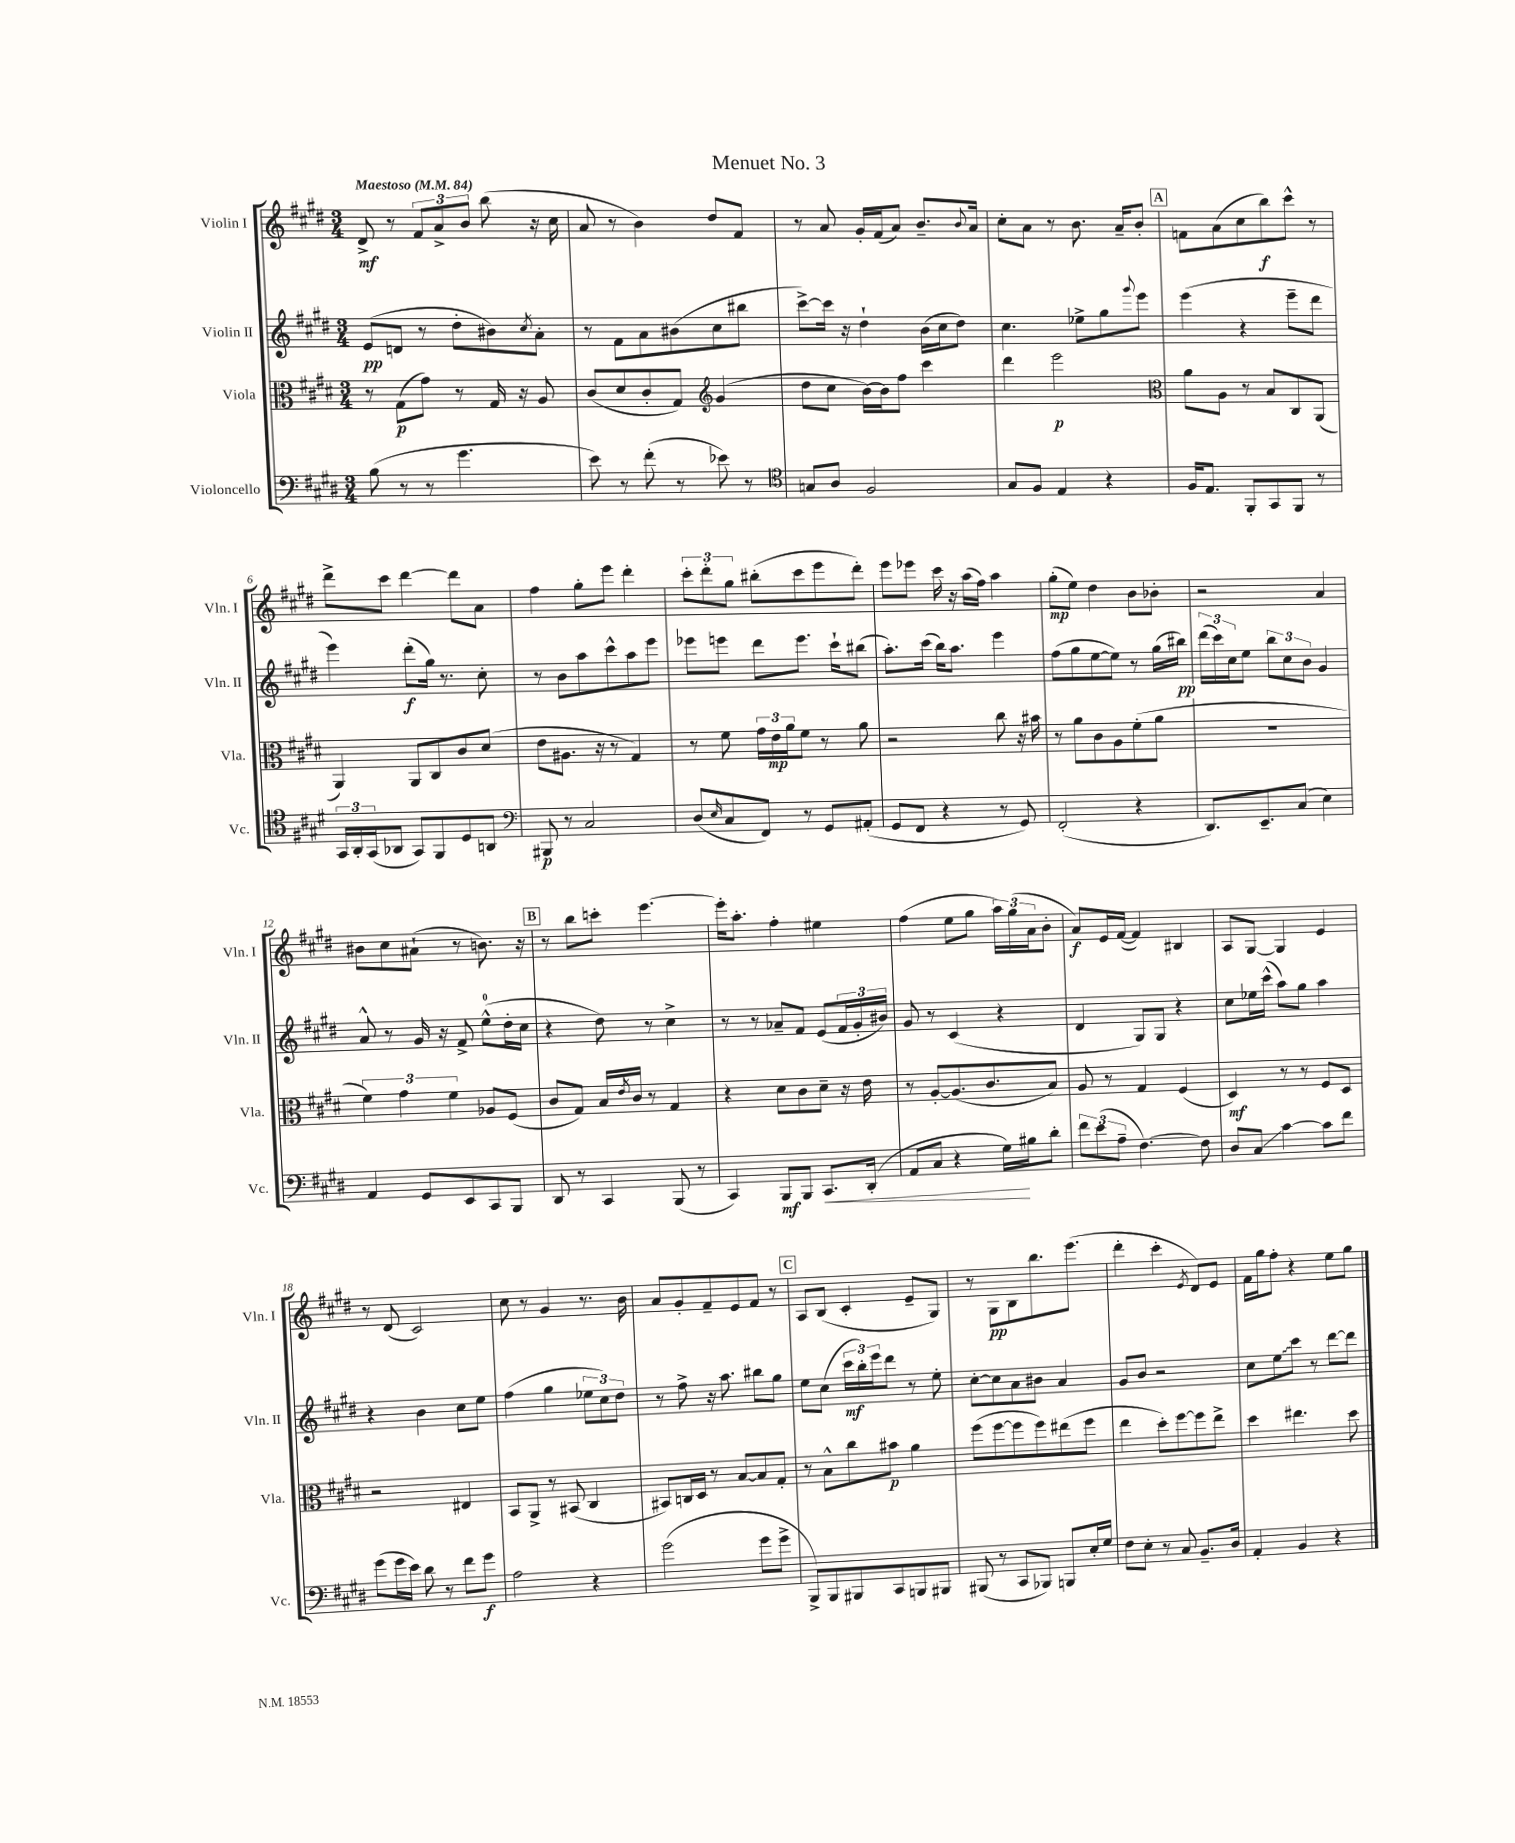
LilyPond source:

\header { title = "Menuet No. 3" }
<<
\new StaffGroup <<
\new Staff = "s0" \with { instrumentName = "Violin I" shortInstrumentName = "Vln. I" } {
    \clef treble \key e \major \numericTimeSignature \time 3/4 \tempo "Maestoso" 4 = 84
    dis'8->\mf r8 \tuplet 3/2 { fis'8 a'8-> b'8 } b''8( r16 cis''16 |
    a'8 r8 b'4) dis''8 fis'8 |
    r8 a'8 gis'16-. fis'16( a'8) b'8.-- \appoggiatura { b'8 } a'16 |
    cis''8-. a'8 r8 b'8. a'16-- b'8-. |
    \mark \markup { \box "A" } f'8 a'8( cis''8 b''8\f) cis'''8-^ r8 |
    dis'''8-> cis'''8 dis'''4~ dis'''8 a'8 |
    fis''4 gis''8-. e'''8 dis'''4-. |
    \tuplet 3/2 { cis'''8-. dis'''8-. gis''8 } bis''8-.( cis'''8 e'''8 dis'''8-.) |
    e'''8 ees'''8 cis'''16 r16 a''16( fis''16) a''4 |
    gis''8-.\mp( e''8) dis''4 b'8 bes'8-. |
    r2 a'4 |
    bis'8 cis''8 ais'8-!( r8 b'8.) r16 |
    \mark \markup { \box "B" } r8 b''8 c'''8-. e'''4.~ |
    e'''16-. a''8.-. fis''4-. eis''4 |
    fis''4( e''8 gis''8 \tuplet 3/2 { a''16) gis''16( a'16 } b'8-. |
    a'8\f) e'16 fis'16~( fis'4) bis4 |
    a8 gis8~ gis4 e'4 |
    r8 dis'8( cis'2) |
    cis''8 r8 gis'4 r8. b'16 |
    a'8 gis'8-. fis'8-- e'8 fis'8 r8 |
    \mark \markup { \box "C" } a8 b8( cis'4-. e'8-- gis8) |
    r8 gis8\pp b8 b''8. e'''8.( |
    dis'''4-. cis'''4-. \acciaccatura { e'8 } dis'8) e'8 |
    fis'16 gis''16 fis''8-. r4 e''8 gis''8 \bar "|." |
}
\new Staff = "s1" \with { instrumentName = "Violin II" shortInstrumentName = "Vln. II" } {
    \clef treble \key e \major \numericTimeSignature \time 3/4
    e'8\pp( d'8 r8 dis''8-. bis'8) \acciaccatura { cis''8 } a'8-. |
    r8 fis'8 a'8 bis'8( cis''8 bis''8 |
    cis'''8~->) cis'''16 r16 dis''4-! b'16( cis''16 dis''8) |
    cis''4. ees''8-> gis''8 \appoggiatura { gis'''8 } e'''8 |
    \mark \markup { \box "A" } e'''4( r4 e'''8-- dis'''8 |
    e'''4) dis'''8-.\f( gis''16) r8. cis''8-. |
    r8 b'8 a''8 cis'''8-^ a''8 e'''8 |
    ees'''8 e'''8 dis'''8 e'''8. cis'''16-! bis''8( |
    a''8.-.) cis'''16( b''16) a''8. e'''4 |
    fis''8( gis''8 e''8~ e''8) r8 gis''16( bis''16\pp) |
    \tuplet 3/2 { dis'''16( cis'''16) cis''16 } e''8 \tuplet 3/2 { b''8 cis''8 b'8 } gis'4 |
    a'8-^ r8 gis'16 r16 fis'8-> e''8-0-^( dis''16-. cis''16 |
    \mark \markup { \box "B" } r4 dis''8) r8 cis''4-> |
    r8 r8 aes'8-- fis'8 e'8( \tuplet 3/2 { fis'16 gis'16-. bis'16) } |
    gis'8 r8 cis'4( r4 |
    dis'4 gis8) gis8 r4 |
    cis''8 ees''16 cis'''16-^( a''8) gis''8 a''4 |
    r4 b'4 cis''8 e''8 |
    fis''4( gis''4 \tuplet 3/2 { ees''8 cis''8) dis''8 } |
    r8 fis''8-> r16 a''8. bis''8 gis''8 |
    \mark \markup { \box "C" } e''8 cis''8( \tuplet 3/2 { cis'''16\mf b''16-.) e'''16 } dis'''8 r8 e''8-. |
    cis''8~-. cis''8 a'8 bis'8 a'4 |
    gis'8 b'8 r2 |
    cis''8 \once \override Glissando.style = #'zigzag e''8\glissando cis'''8 r8 dis'''8~ dis'''8 \bar "|." |
}
\new Staff = "s2" \with { instrumentName = "Viola" shortInstrumentName = "Vla." } {
    \clef alto \key e \major \numericTimeSignature \time 3/4
    r8 gis8\p( gis'8) r8 gis16 r16 a8 |
    cis'8( dis'8 cis'8-. gis8) \clef treble gis'4( |
    dis''8 cis''8 b'16~) b'16 fis''8 cis'''4 |
    dis'''4 e'''2\p |
    \mark \markup { \box "A" } \clef alto a'8 a8 r8 b8 cis8 a,8( |
    a,4) a,8 cis8 cis'8 dis'8( |
    e'8 ais8. r16 r8 gis4) |
    r8 fis'8 \tuplet 3/2 { gis'16 e'16\mp a'16 } fis'8 r8 a'8 |
    r2 cis''8 r16 bis'16 |
    r8 a'8 cis'8 a8 fis'8-.( a'8 |
    R2. |
    \tuplet 3/2 { fis'4) gis'4 fis'4 } aes8 fis8( |
    \mark \markup { \box "B" } cis'8 gis8) b16 \acciaccatura { e'8 } cis'16 r8 gis4 |
    r4 dis'8 cis'8 dis'8-- r16 e'16 |
    r8 a8~-. a8.( cis'8. b8) |
    a8 r8 gis4 fis4( |
    dis4\mf) r8 r8 fis8 dis8 |
    r2 eis4 |
    b,8 a,8-> r8 bis,8( cis4 |
    bis,8) c16 dis16 r8 b8~ b8 gis8-. |
    \mark \markup { \box "C" } r8 b8-^ cis''8 bis'8\p a'4 |
    fis''8( fis''8~ fis''8 fis''8) eis''8( fis''8 |
    e''4 dis''8-.) fis''8~ fis''8 e''8-> |
    dis''4 eis''4. dis''8 \bar "|." |
}
\new Staff = "s3" \with { instrumentName = "Violoncello" shortInstrumentName = "Vc." } {
    \clef bass \key e \major \numericTimeSignature \time 3/4
    b8( r8 r8 gis'4. |
    e'8) r8 fis'8-.( r8 ees'8) r8 |
    \clef tenor g8 a8 fis2 |
    gis8 fis8 e4 r4 |
    \mark \markup { \box "A" } fis16 e8. fis,8-. gis,8 fis,8 r8 |
    \tuplet 3/2 { gis,16 a,16-. gis,16( } aes,8 gis,8) fis,8 dis8 a,8 |
    \clef bass bis,,8\p r8 cis2 |
    dis8( \grace { e16 } cis8 fis,8) r8 gis,8 ais,8-.( |
    gis,8 fis,8 r4 r8 gis,8) |
    fis,2-.( r4 |
    dis,8.) e,8.-- cis8( e4) |
    a,4 gis,8 e,8 cis,8 b,,8 |
    \mark \markup { \box "B" } dis,8 r8 cis,4 b,,8( r8 |
    cis,4) b,,8\mf b,,8 cis,8.\< dis,16-.( |
    a,8 cis8 r4 gis16\!) bis16 dis'8-. |
    \tuplet 3/2 { fis'8 e'8( a8-- } fis4.~) fis8 |
    dis8 cis8\glissando cis'4~ cis'8 fis'8 |
    gis'8( gis'16 e'16) dis'8 r8 fis'8 gis'8\f |
    a2 r4 |
    gis'2( gis'8 gis'8-> |
    \mark \markup { \box "C" } b,,8->) b,,8 bis,,8 cis,8 b,,8 bis,,8 |
    bis,,8( r8 cis,8 bes,,8) b,,8 e16-. gis16 |
    fis8 e8-. r8 cis8 b,8.-- dis16 |
    a,4-. b,4 r4 \bar "|." |
}
>>
>>
